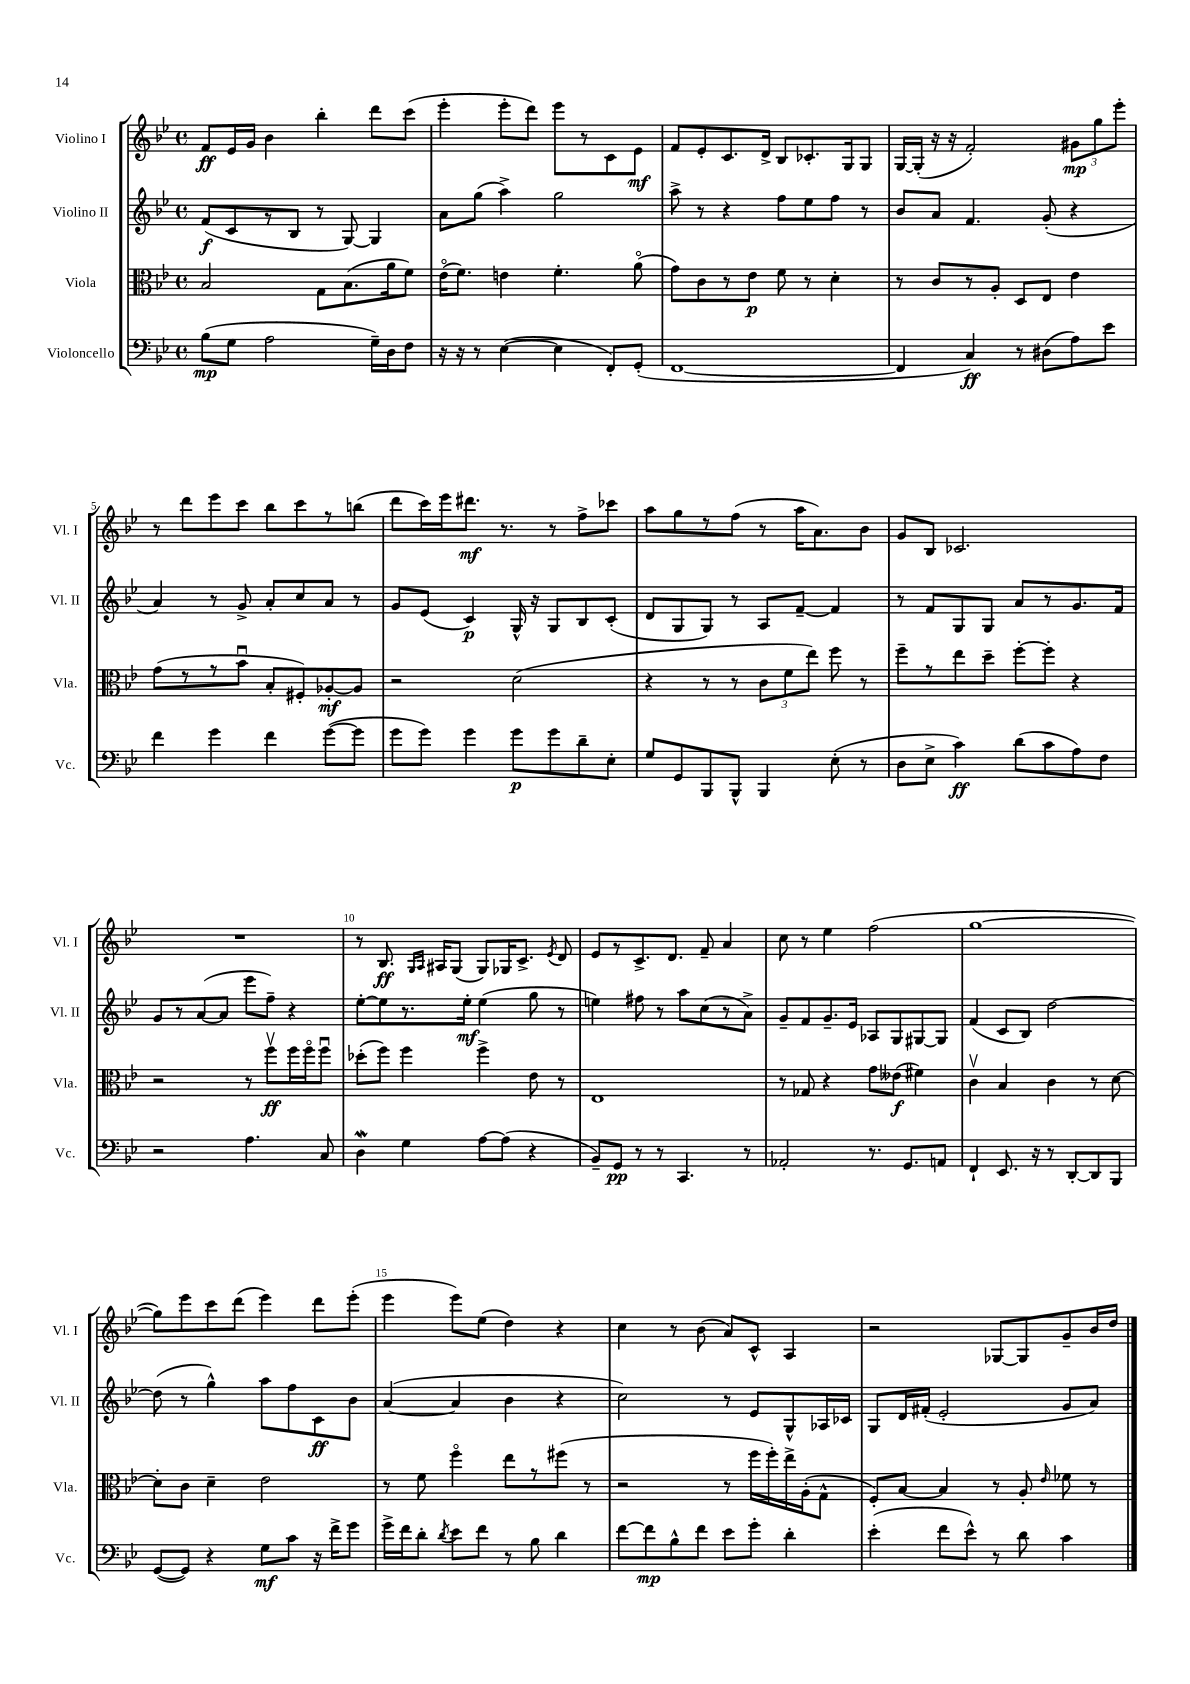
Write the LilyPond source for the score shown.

<<
\new StaffGroup <<
\new Staff = "s0" \with { instrumentName = "Violino I" shortInstrumentName = "Vl. I" } {
    \clef treble \key bes \major \defaultTimeSignature \time 4/4
    \autoBeamOff f'8[\ff ees'16 g'16] bes'4 bes''4-. d'''8[ c'''8]( |
    ees'''4-. ees'''8[-. d'''8]) ees'''8[ r8 c'8 ees'8]\mf |
    f'8[ ees'8-. c'8. d'16]-> bes8[ ces'8.-. g16 g8] |
    g16[~ g16]-.( r16 r16 f'2-.) \tuplet 3/2 { gis'8[\mp g''8 ees'''8]-. } |
    r8 d'''8[ ees'''8 c'''8] bes''8[ c'''8 r8 b''8]( |
    d'''8[ c'''16) ees'''16 dis'''8.]\mf r8. r8 f''8[-> ces'''8] |
    a''8[ g''8 r8 f''8]( r8 a''16[ a'8.) bes'8] |
    g'8[ bes8] ces'2. |
    R1 |
    r8 bes8.\ff \grace { g16[ a16] } ais16[ g8]( g8[) ges16 c'8.]-> \acciaccatura { ees'8 } d'8 |
    ees'8[ r8 c'8.-> d'8.] f'8-- a'4 |
    c''8 r8 ees''4 f''2( |
    g''1~ |
    g''8[) ees'''8 c'''8 d'''8]( ees'''4) d'''8[ ees'''8]-.( |
    ees'''4 ees'''8[) ees''8]( d''4) r4 |
    c''4 r8 bes'8( a'8[) c'8]-^ a4 |
    r2 ges8[~ ges8 g'8-- bes'16 d''16] \bar "|." |
}
\new Staff = "s1" \with { instrumentName = "Violino II" shortInstrumentName = "Vl. II" } {
    \clef treble \key bes \major \defaultTimeSignature \time 4/4
    \autoBeamOff f'8[\f( c'8 r8 bes8] r8 g8~) g4 |
    a'8[ g''8]( a''4->) g''2 |
    a''8-> r8 r4 f''8[ ees''8 f''8] r8 |
    bes'8[ a'8] f'4. g'8-.( r4 |
    a'4) r8 g'8-> a'8[-. c''8 a'8] r8 |
    g'8[ ees'8]( c'4\p) g16-^ r16 g8[ bes8 c'8]-.( |
    d'8[ g8 g8]) r8 a8[ f'8]~-- f'4 |
    r8 f'8[ g8 g8] a'8[ r8 g'8. f'16] |
    g'8[ r8 a'8~( a'8] ees'''8[ f''8]--) r4 |
    ees''8[~-. ees''8 r8. ees''16]-.\mf ees''4( g''8 r8 |
    e''4) fis''8 r8 a''8[ c''8( r8 a'8]->) |
    g'8[-- f'8 g'8.-- ees'16] aes8[ g8 gis8~ gis8] |
    f'4( c'8[ bes8]) d''2~ |
    d''8( r8 g''4-^) a''8[ f''8 c'8\ff bes'8] |
    a'4~( a'4 bes'4 r4 |
    c''2) r8 ees'8[ g8-^ aes16 ces'16] |
    g8[ d'16 fis'16]-.( ees'2-. g'8[ a'8]) \bar "|." |
}
\new Staff = "s2" \with { instrumentName = "Viola" shortInstrumentName = "Vla." } {
    \clef alto \key bes \major \defaultTimeSignature \time 4/4
    \autoBeamOff bes2 g8[ bes8.( a'16 f'8]) |
    ees'16[\flageolet( f'8.]) e'4 f'4.-. a'8\flageolet( |
    g'8[) c'8 r8 ees'8]\p f'8 r8 d'4-. |
    r8 c'8[ r8 a8]-. d8[ ees8] ees'4 |
    g'8[( r8 r8 bes'8]\downbow bes8[-. fis8-.) aes8~-.\mf aes8] |
    r2 d'2( |
    r4 r8 r8 \tuplet 3/2 { c'8[ f'8 ees''8]) } f''8 r8 |
    f''8[-- r8 ees''8 d''8]-- f''8[~-. f''8]-. r4 |
    r2 r8 f''8[\upbow\ff f''16 f''16\flageolet f''8]\downbow |
    des''8[-.( f''8]) f''4 f''4-> ees'8 r8 |
    ees1 |
    r8 ges8 r4 g'8[ eeses'8]\f( fis'4) |
    c'4\upbow bes4 c'4 r8 d'8~ |
    d'8[-. c'8] d'4-- ees'2 |
    r8 f'8 f''4\flageolet ees''8[ r8 fis''8]( r8 |
    r2 r8 f''16[ f''16-.) ees''16-> a16-.( g8]-^ |
    f8[-.) bes8]~ bes4 r8 a8-. \grace { ees'16 } fes'8 r8 \bar "|." |
}
\new Staff = "s3" \with { instrumentName = "Violoncello" shortInstrumentName = "Vc." } {
    \clef bass \key bes \major \defaultTimeSignature \time 4/4
    \autoBeamOff bes8[\mp( g8] a2 g16[--) d16 f8] |
    r16 r16 r8 ees4~( ees4 f,8[-.) g,8]-.( |
    f,1~ |
    f,4 c4\ff) r8 dis8[( a8) ees'8] |
    f'4 g'4 f'4 g'8[~( g'8] |
    g'8[ g'8]) g'4 g'8[\p g'8 d'8-- ees8]-. |
    g8[ g,8 bes,,8 bes,,8]-^ bes,,4 ees8-.( r8 |
    d8[ ees8]-> c'4\ff) d'8[( c'8 a8) f8] |
    r2 a4. c8 |
    d4\mordent g4 a8[~ a8]( r4 |
    bes,8[--) g,8]\pp r8 r8 c,4. r8 |
    aes,2-. r8. g,8.[ a,8] |
    f,4-! ees,8. r16 r8 d,8[~-. d,8 bes,,8] |
    g,8[~( g,8]) r4 g8[\mf c'8] r16 f'16[-> g'8] |
    g'16[-> f'16 d'8]-. \acciaccatura { d'8 } ees'8[ f'8] r8 bes8 d'4 |
    f'8[~ f'8\mp bes8-^ f'8] ees'8[ g'8]-. d'4-. |
    ees'4-.( f'8[ ees'8]-^) r8 d'8 c'4 \bar "|." |
}
>>
>>
\layout { \context { \Score \override BarNumber.break-visibility = ##(#f #t #t) barNumberVisibility = #(every-nth-bar-number-visible 5) } }
